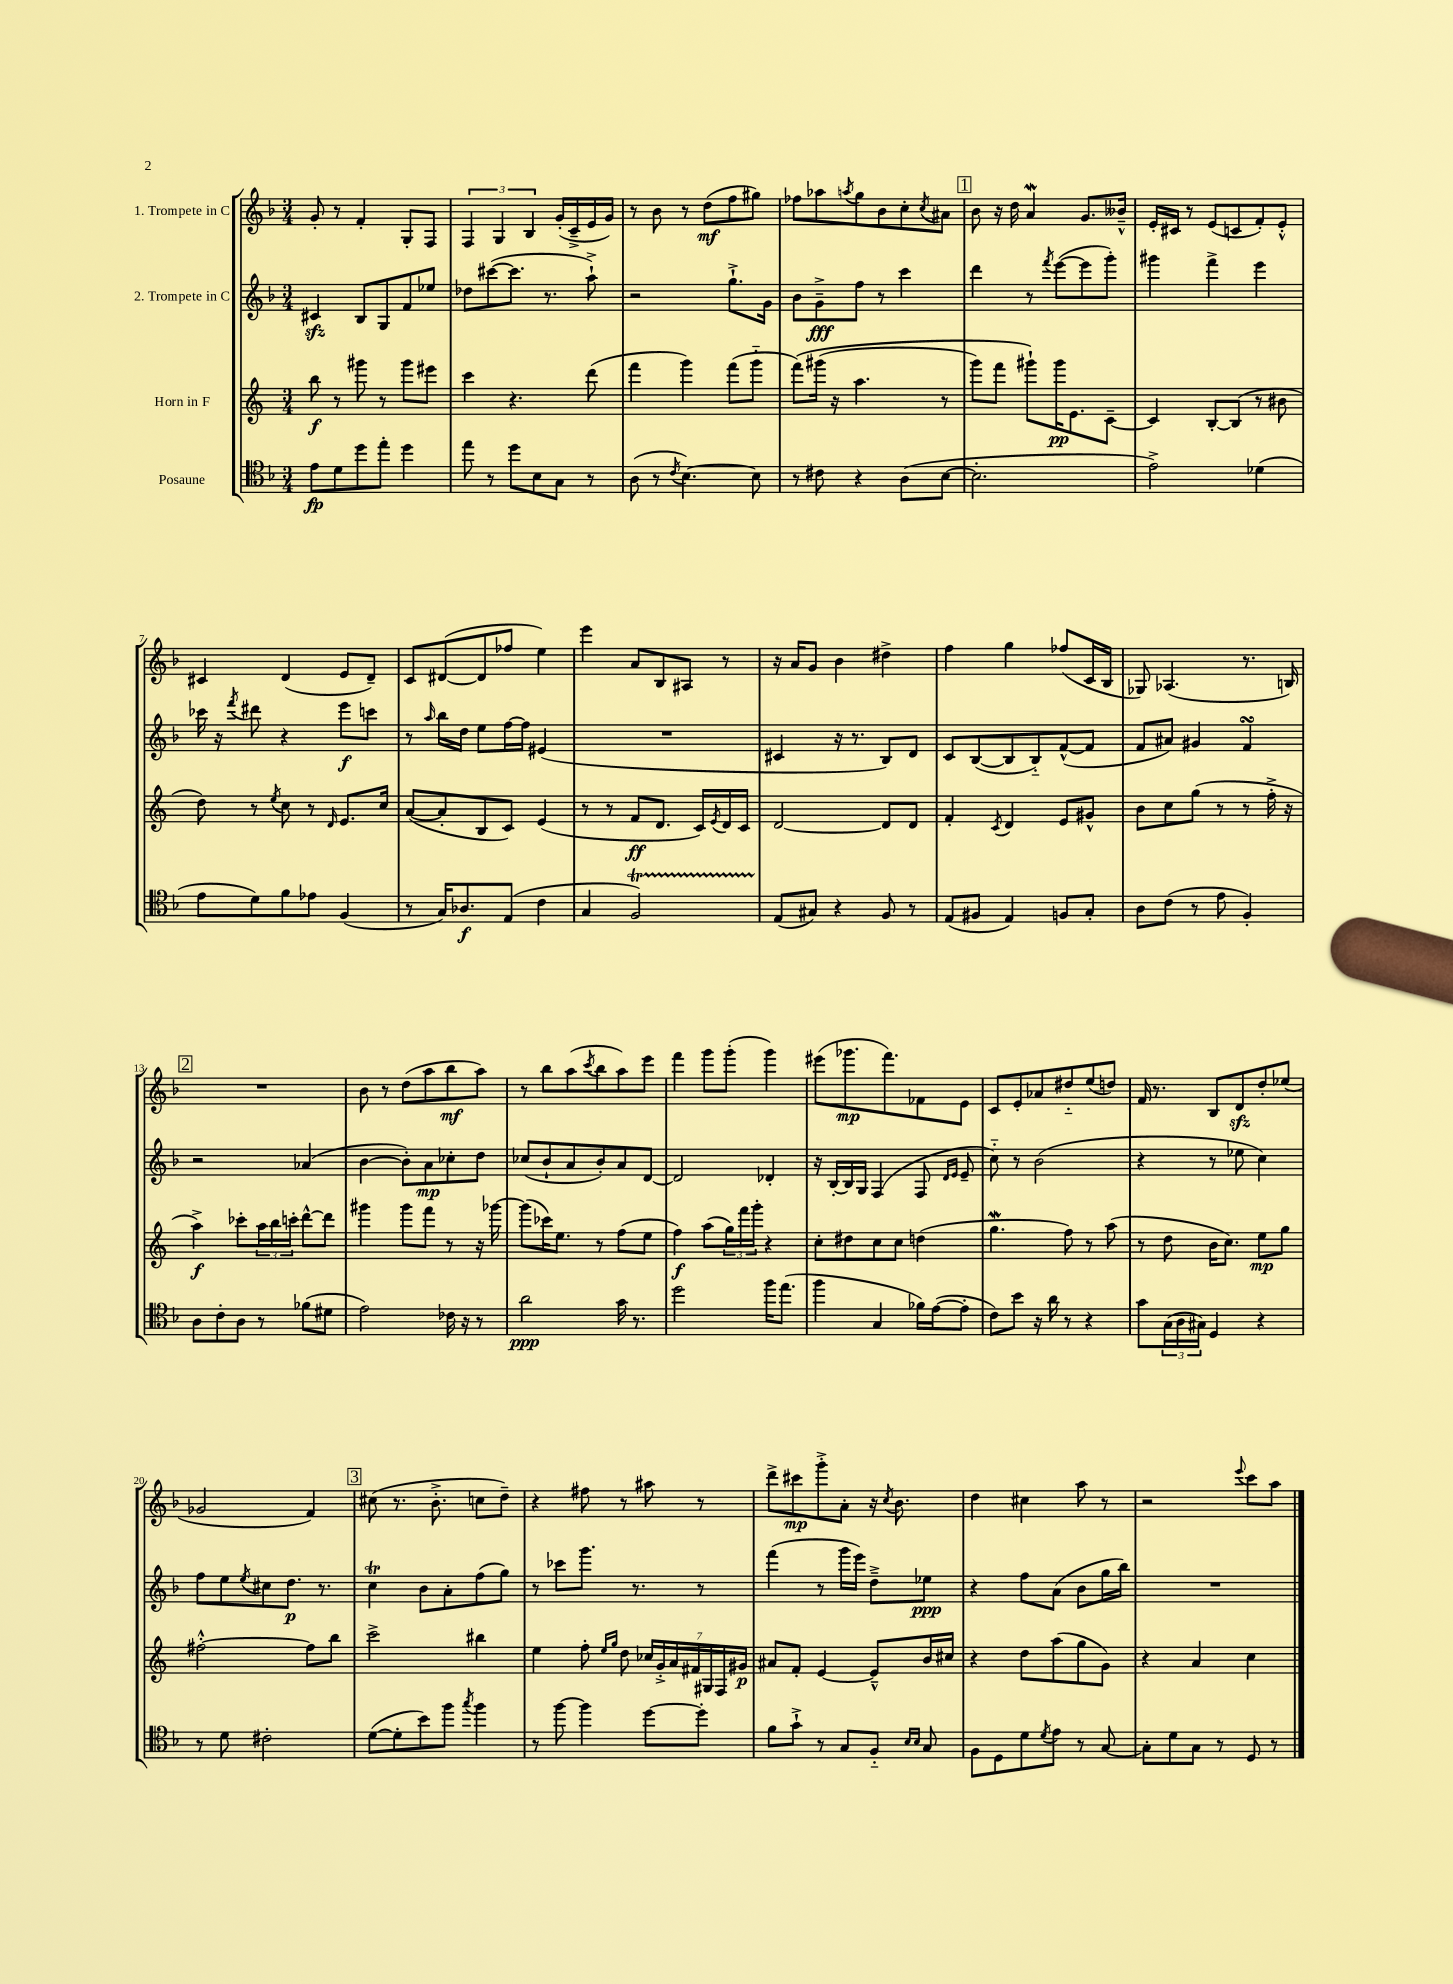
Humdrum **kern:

**kern	**kern	**kern	**kern
*staff4	*staff3	*staff2	*staff1
*clefC4	*clefG2	*clefG2	*clefG2
*k[b-]	*k[]	*k[b-]	*k[b-]
*M3/4	*M3/4	*M3/4	*M3/4
8e	8bb	4c#	8g'
8d	8r	.	8r
8dd	8ggg#	8B-	4f'
8ee'	8r	8G	.
4dd	8ggg#	8f	8G'
.	8eee#	8ee-	8F
=	=	=	=
8ee	4ccc	8dd-	6F
8r	.	([8ccc#	.
.	.	.	6G
8dd	4.r	8.ccc#]	.
.	.	.	6B-
8B-	.	.	.
.	.	8.r	.
8G	.	.	(16g'
.	.	.	16c~^
8r	(8ddd	8aa`^)	16e
.	.	.	16g)
=	=	=	=
(8A	4fff	2r	8r
8r	.	.	8b-
8qc	.	.	.
[4.B-)	4ggg)	.	8r
.	.	.	(8dd
.	(8fff	8.gg`^	8ff
8B-]	8ggg'~	.	8gg#)
.	.	16g	.
=	=	=	=
8r	&(8fff)	8b-	8ff-
8c#	(16ggg#	8g~^	8aa-
.	16r	.	.
.	.	.	8qaa
4r	4.aa	8ff	8gg
.	.	8r	8b-
(8A	.	4ccc	8cc'
.	.	.	8qcc
[8B-	8r	.	8a#
=	=	=	=
2.B-']	8ggg)	4ddd	8b-
.	8fff	.	16r
.	.	.	16dd
.	8ggg#`&)	8r	4a
.	.	8qfff	.
.	16ggg#	([8eee	.
.	8.e	.	.
.	.	8eee]	8.g
.	[8c~	8ggg')	.
.	.	.	16b--~^^
=	=	=	=
2e^)	4c]	4ggg#	16e'
.	.	.	16c#
.	.	.	8r
.	[8B'	4fff^	(8e
.	(8B]	.	8c
(4d-	8r	4eee	8f')
.	8b#	.	8e'^^
=	=	=	=
8e	8dd)	16ccc-	4c#
.	.	16r	.
.	.	8qfff	.
8d)	8r	8ddd#	.
.	8qee	.	.
8f	8cc	4r	(4d
8e-	8r	.	.
.	16qqd	.	.
(4F	8.e	8eee	8e
.	.	8ccc	8d~)
.	16cc	.	.
=	=	=	=
8r	([8a	8r	8c
.	.	16qqaa	.
16G)	8a']	16bb-	([8d#
8.A-	.	16dd	.
.	8B	8ee	8d#]
(8E	8c)	[16ff	8ff-
.	.	16ff]	.
4c	(4e	(4e#	4ee)
=	=	=	=
4G	8r	2.r	4eee
.	8r	.	.
2F)	8f	.	8a
.	8.d	.	8B-
.	.	.	8A#
.	16c)	.	.
.	8qe	.	.
.	16d	.	8r
.	16c	.	.
=	=	=	=
(8E	[2d	4c#	16r
.	.	.	16a
8G#)	.	.	8g
4r	.	16r	4b-
.	.	8.r	.
8F	8d]	8B-)	4dd#^
8r	8d	8d	.
=	=	=	=
(8E	4f'	8c	4ff
8F#	.	([8B-	.
.	8qc	.	.
4E)	4d	8B-]	4gg
.	.	8B-'~)	.
8F	8e	([8f^^	(8ff-
8G'	8g#^^	8f]	16c
.	.	.	16B-
=	=	=	=
8A	8b	8f	8G-)
(8c	8cc	8a#)	(4.A-
8r	(8gg	4g#	.
8e	8r	.	.
4F')	8r	4f	8.r
.	16ff'^	.	.
.	16r	.	16B)
=	=	=	=
8A	4aa^)	2r	2.r
8c'	.	.	.
8A	8ccc-'	.	.
8r	24aa	.	.
.	24bb	.	.
.	24ccc'	.	.
(8f-	[8ddd^^	(4a-	.
8d#	8ddd]	.	.
=	=	=	=
2e)	4ggg#	[4b-	8b-
.	.	.	8r
.	8ggg#	8b-'])	(8dd
.	8fff	8a	8aa
16c-	8r	8cc-'	8bb-
16r	.	.	.
8r	16r	8dd	8aa)
.	[16ggg-	.	.
=	=	=	=
2a	(8ggg-]	(8cc-	8r
.	16ccc-)	8b-`	8bb-
.	8.ee	.	.
.	.	8a	(8aa
.	.	.	8qccc
.	8r	8b-')	8bb-
16g	(8ff	8a	8aa)
8.r	.	.	.
.	8ee	[8d	8eee
=	=	=	=
2dd	4ff)	2d]	4fff
.	(8aa	.	8ggg
.	24gg)	.	(8ggg'
.	24fff	.	.
.	24ggg'	.	.
16ff	4r	4d-'	4ggg)
(8.ee	.	.	.
=	=	=	=
4ff	8cc'	16r	(8eee#
.	.	[16B-'	.
.	8dd#	16B-]	8.ggg-
.	.	16G	.
4G	8cc	(4F	.
.	.	.	8.fff)
.	8cc	.	.
16f-)	(4dd	8F	8f-
([16e	.	.	.
.	.	16qqd	.
.	.	16qqe	.
8e']	.	8e~	8e
=	=	=	=
8c)	4.gg	8cc'~)	8c
8b-	.	8r	8e'
16r	.	(2b-	8a-
16a	.	.	.
8r	8ff)	.	8dd#'~
4r	8r	.	(8ee
.	(8aa	.	8dd)
=	=	=	=
8g	8r	4r	16f
.	.	.	8.r
(24G	8dd	.	.
24A	.	.	.
24G#)	.	.	.
4D	16b	8r	8B-
.	8.cc)	.	.
.	.	8ee-	8d
4r	8ee	4cc)	8dd'
.	8gg	.	(8ee-
=	=	=	=
8r	[2ff#'^^	8ff	2g-
8d	.	8ee	.
.	.	8qee	.
2c#'	.	8cc#	.
.	.	8.dd	.
.	8ff#]	.	4f)
.	.	8.r	.
.	8bb	.	.
=	=	=	=
([8d	2ccc^	4cc	(8cc#
8d']	.	.	8.r
8b-)	.	8b-	.
.	.	.	8.b-'^
8ff	.	8a'	.
8qgg	.	.	.
4ff	4bb#	(8ff	8cc
.	.	8gg)	8dd~)
=	=	=	=
8r	4ee	8r	4r
[8ff	.	8ccc-	.
4ff]	8ff'	8.ggg	8ff#
.	16qqee	.	.
.	16qqgg	.	.
.	8dd	.	8r
.	.	8.r	.
[8dd	28cc-	.	8aa#
.	28g'^	.	.
.	28a	.	.
.	28f#	.	.
8dd']	.	8r	8r
.	28G#	.	.
.	28F	.	.
.	28g#	.	.
=	=	=	=
8f	8a#	(4fff	8ddd^
8g`^	8f'	.	8ccc#
8r	[4e	8r	8ggg'^
8G	.	16ggg	8a'
.	.	16eee)	.
8F'~	8e~^^]	8dd~^	16r
.	.	.	8qcc
.	.	.	8.b-
16qqB-	.	.	.
16qqB-	.	.	.
8G	16b	8ee-	.
.	16cc#	.	.
=	=	=	=
8F	4r	4r	4dd
8D	.	.	.
8d	8dd	8ff	4cc#
8qd	.	.	.
8e	(8aa	(8a	.
8r	8gg	8b-	8aa
[8G	8g)	16gg	8r
.	.	16bb-)	.
=	=	=	=
8G']	4r	2.r	2r
8d	.	.	.
8G	4a	.	.
8r	.	.	.
.	.	.	8qqeee
8D	4cc	.	8ccc
8r	.	.	8aa
==	==	==	==
*-	*-	*-	*-
